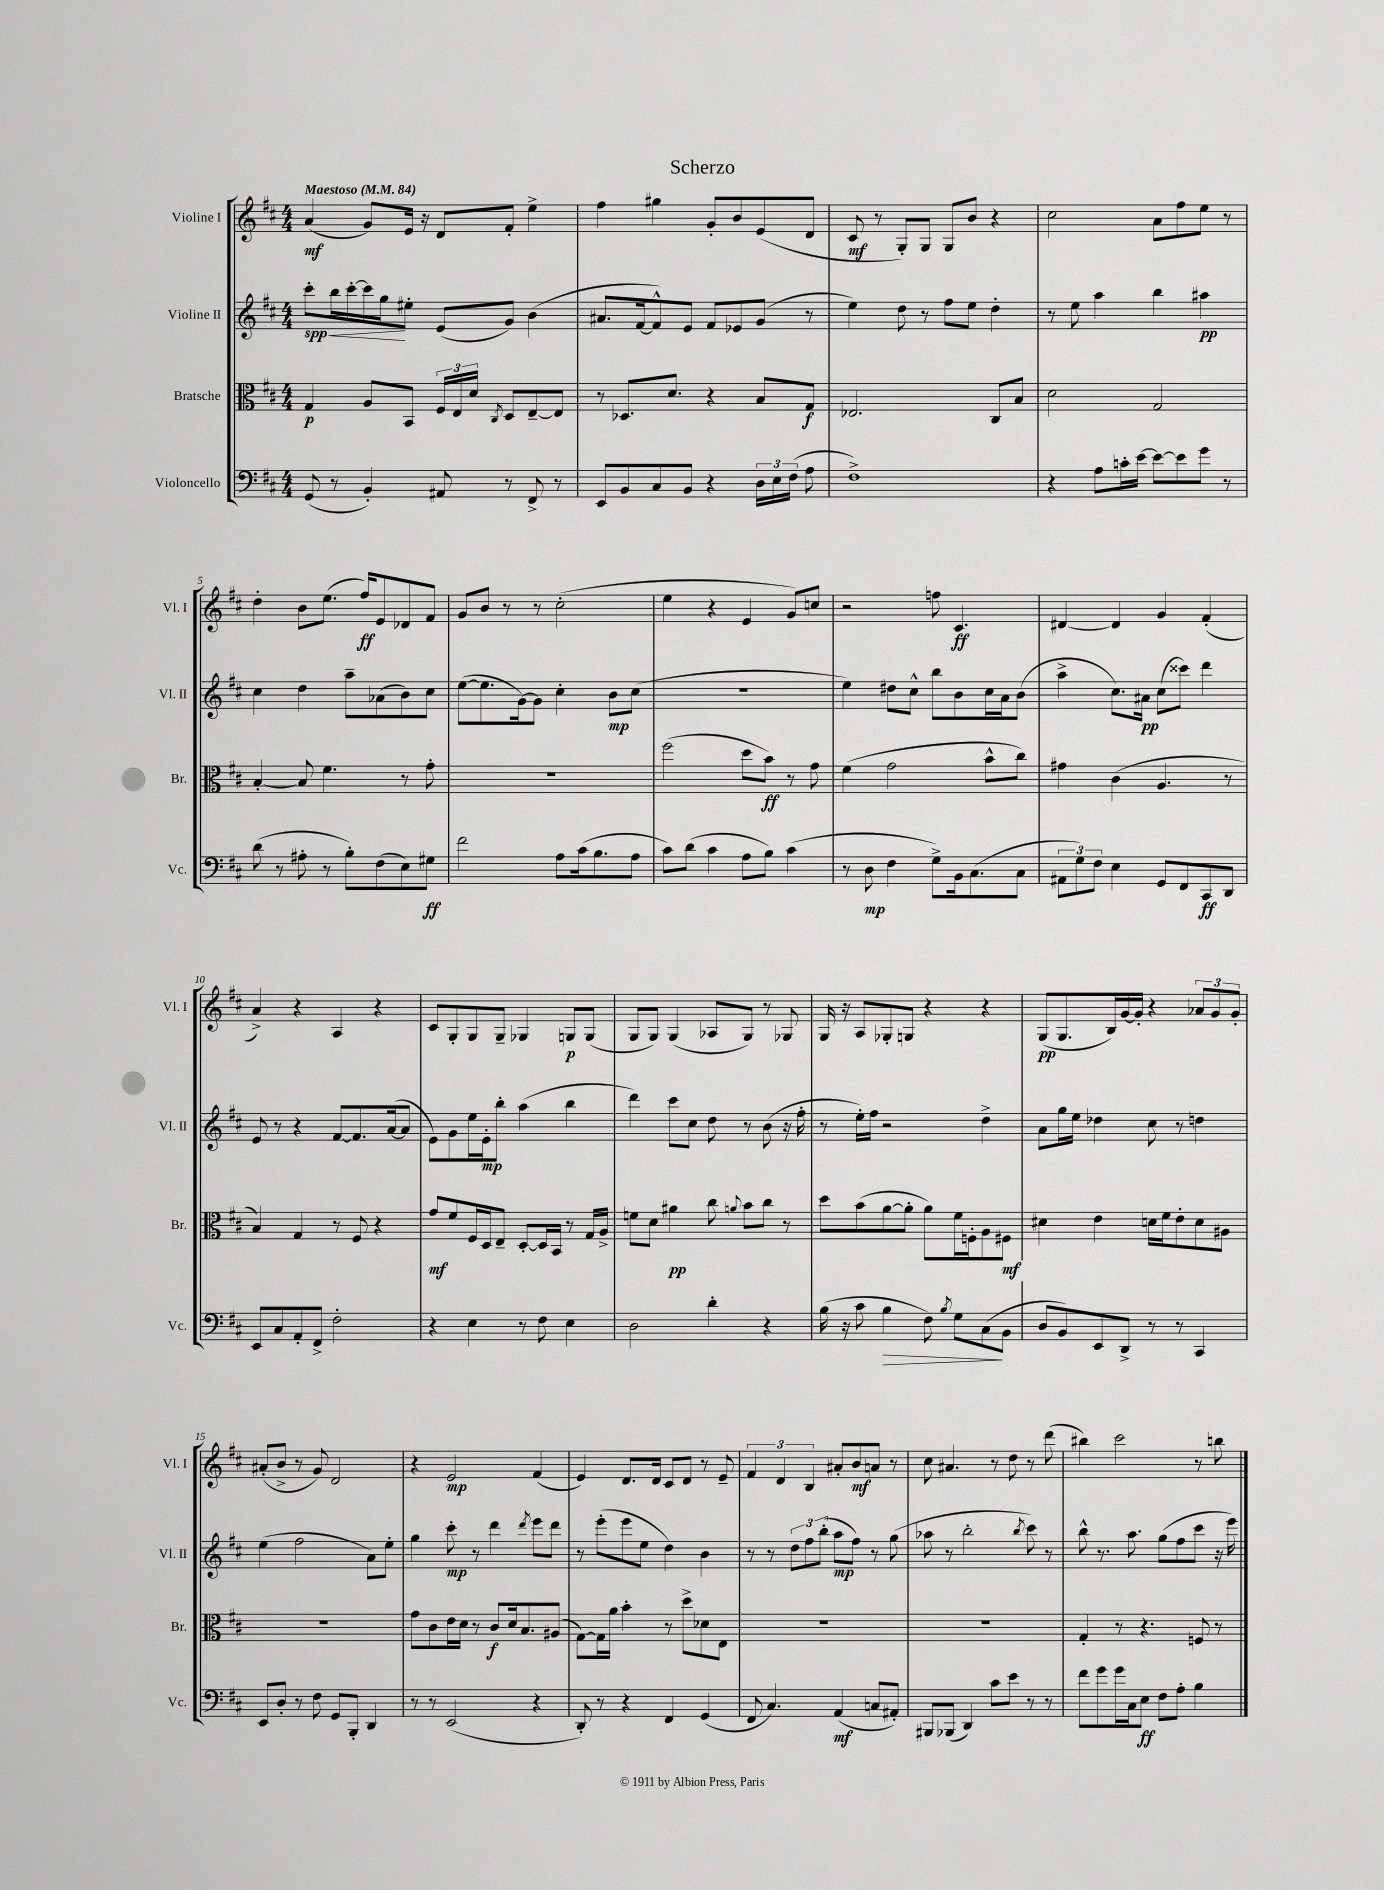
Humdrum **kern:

**kern	**kern	**kern	**kern
*staff4	*staff3	*staff2	*staff1
*clefF4	*clefC3	*clefG2	*clefG2
*k[f#c#]	*k[f#c#]	*k[f#c#]	*k[f#c#]
*M4/4	*M4/4	*M4/4	*M4/4
*MM84	*MM84	*MM84	*MM84
(8GG	4G	8ccc#'	(4a
8r	.	16bb	.
.	.	[16ccc#'	.
4BB')	8A	16ccc#]	8g)
.	.	16gg	.
.	8BB	8ee#'	16e
.	.	.	16r
8AA#	24F#	(8e	8d
.	24E	.	.
.	24d	.	.
.	8qC#	.	.
8r	8D	8g)	8f#'
8FF#^	[8E~	(4b	4ee^
8r	8E]	.	.
=	=	=	=
8EE	8r	8.a#	4ff#
8BB	8.D-	.	.
.	.	[16f#	.
8C#	.	8f#^^])	4gg#
.	8.d	.	.
8BB	.	8e	.
4r	4r	8f#	8g'
.	.	8e-	8b
24D	8B	(8g	(8e
24E	.	.	.
(24F#	.	.	.
8A	8G	8r	8d
=	=	=	=
1F#^)	2.E-	4ee)	8c#
.	.	.	8r
.	.	8dd	8G')
.	.	8r	8G
.	.	8ff#	8G
.	.	8ee	8b
.	8C#	4dd'	4r
.	8B	.	.
=	=	=	=
4r	2d	8r	2cc#
.	.	8ee	.
8A	.	4aa	.
16c'	.	.	.
[16e	.	.	.
8e_	2G	4bb	8a
8e]	.	.	8ff#
8g	.	4aa#	8ee
8r	.	.	8r
=	=	=	=
(8d	[4B'	4cc#	4dd'
8r	.	.	.
8A#'	8B]	4dd	8b
8r	4.f#	.	(8.ee
8B')	.	8aa~	.
.	.	.	16ff#)
(8F#	.	(8a-	8e
8E)	8r	8b)	8d-
8G#	8g'	8cc#	8f#
=	=	=	=
2f#	1r	([8ee	8g
.	.	8.ee]	8b
.	.	.	8r
.	.	[16g)	.
.	.	8g]	8r
8A	.	4cc#'	(2cc#'
(16c#	.	.	.
8.B	.	.	.
.	.	8b	.
8A	.	(8cc#	.
=	=	=	=
8c#)	(2ff#	1r	4ee
(8d	.	.	.
4c#	.	.	4r
8A	8dd	.	4e
8B)	8b)	.	.
(4c#	8r	.	8g)
.	8g	.	8cc
=	=	=	=
8r	(4f#	4ee)	2r
8D	.	.	.
4F#	2g	8dd#	.
.	.	8cc#^^	.
8G^)	.	8bb	8ff
16BB	.	8b	4.c#
(8.C#	.	.	.
.	8b^^	16cc#	.
.	.	16a	.
8C#	8cc#)	(8b	.
=	=	=	=
12AA#	4g#	4aa^	[4d#
12G)	.	.	.
12F#	.	.	.
4E	(4c#	8.cc#)	4d#]
.	.	16a#	.
8GG	4.A	(8cc#	4g
8FF#	.	8ccc##)	.
8CC#	.	4ddd	(4f#'
8DD	8r	.	.
=	=	=	=
8EE	4B)	8e	4a^)
8C#	.	8r	.
8AA'	4G	4r	4r
8FF#^	.	.	.
2F#'	8r	[8f#	4A
.	8F#	8.f#]	.
.	4r	.	4r
.	.	([16a	.
.	.	8a]	.
=	=	=	=
4r	8g	8e)	8c#
.	8f#	8g	8G'
4E	16F#	16ee	8G
.	16D	16e'	.
.	8E~	8bb'	8G~
8r	[8D'	(4aa	4G-
8F#	16D]	.	.
.	16BB	.	.
4E	8r	4bb	8G
.	16G	.	(8G
.	16A^	.	.
=	=	=	=
2D	8f	4ddd)	8G
.	8d	.	8G)
.	4a#	8ccc#	(4G
.	.	8cc#	.
4d'	8cc#	8dd	8A-
.	8qqa	.	.
.	8b	8r	8G)
4r	8cc#	(8b	8r
.	8r	16r	8G-
.	.	16ff#'	.
=	=	=	=
(16B	8dd	8r	16G
16r	.	.	16r
8c#	(8b	16ee')	8A
.	.	16ff#	.
4B	[8a	2r	8G-'
.	8a']	.	8G
8F#)	8a)	.	4r
8qB	.	.	.
8G	16f#	.	.
.	16F'	.	.
(8C#	8A	4dd^	4r
8BB	8F#	.	.
=	=	=	=
8D	4d#	8a	(8G
8BB)	.	16gg	8.G
.	.	16ee	.
8EE	4e	4dd-	.
.	.	.	16B)
8DD^	.	.	[16g
.	.	.	16g']
8r	16d	8cc#	4r
.	16f#	.	.
8r	8e'	8r	.
4CC#	8d	4dd	12a-
.	.	.	12g
.	8A#	.	.
.	.	.	12g'
=	=	=	=
8EE	1r	(4ee	(8a#'
8D'	.	.	8b^
8r	.	2ff#	8r
8F#	.	.	8g)
8GG	.	.	2d
8BBB'	.	.	.
4DD	.	8a)	.
.	.	8ee'	.
=	=	=	=
8r	8g	4gg	4r
8r	8c#	.	.
(2EE	16e	8ccc#'	2e
.	16d	.	.
.	8r	8r	.
.	8c#	4ddd	.
.	16d	.	.
.	8.B	.	.
.	.	8qddd	.
4r	.	8eee	(4f#
.	(8A#	8ddd	.
=	=	=	=
8DD')	[8G)	8r	4e)
8r	16G]	(8eee'	.
.	16a	.	.
4r	4b'	8eee	8.d
.	.	8ee	.
.	.	.	16d
4FF#	8r	4dd)	8c#
.	8dd^	.	8d
(4GG	8d-	4b	8r
.	8E	.	8e~
=	=	=	=
8FF#	1r	8r	6f#
4.C#)	.	8r	.
.	.	.	6d
.	.	12dd	.
.	.	12ff#	6B
.	.	(12bb'	.
(4AA	.	8aa	8a#'
.	.	8ff#)	8b
8C	.	8r	8a
8AA#')	.	(8gg	8r
=	=	=	=
8BBB#	1r	8aa-	8cc#
(8BBB-	.	8r	4.a#
4DD)	.	2bb'	.
8c#	.	.	8r
8e	.	.	8dd
.	.	8qbb	.
8r	.	8ccc#)	8r
8r	.	8r	(8ddd
=	=	=	=
8f#	4G'	8bb^^	4bb#)
8g	.	8.r	.
16g	8r	.	2ccc#
16C#	.	8.aa	.
8E	4.r	.	.
8F#	.	(8gg	.
8A'	.	8ff#	.
4B	8F	8ccc#	8r
.	8r	16r	8bb
.	.	16eee)	.
==	==	==	==
*-	*-	*-	*-
